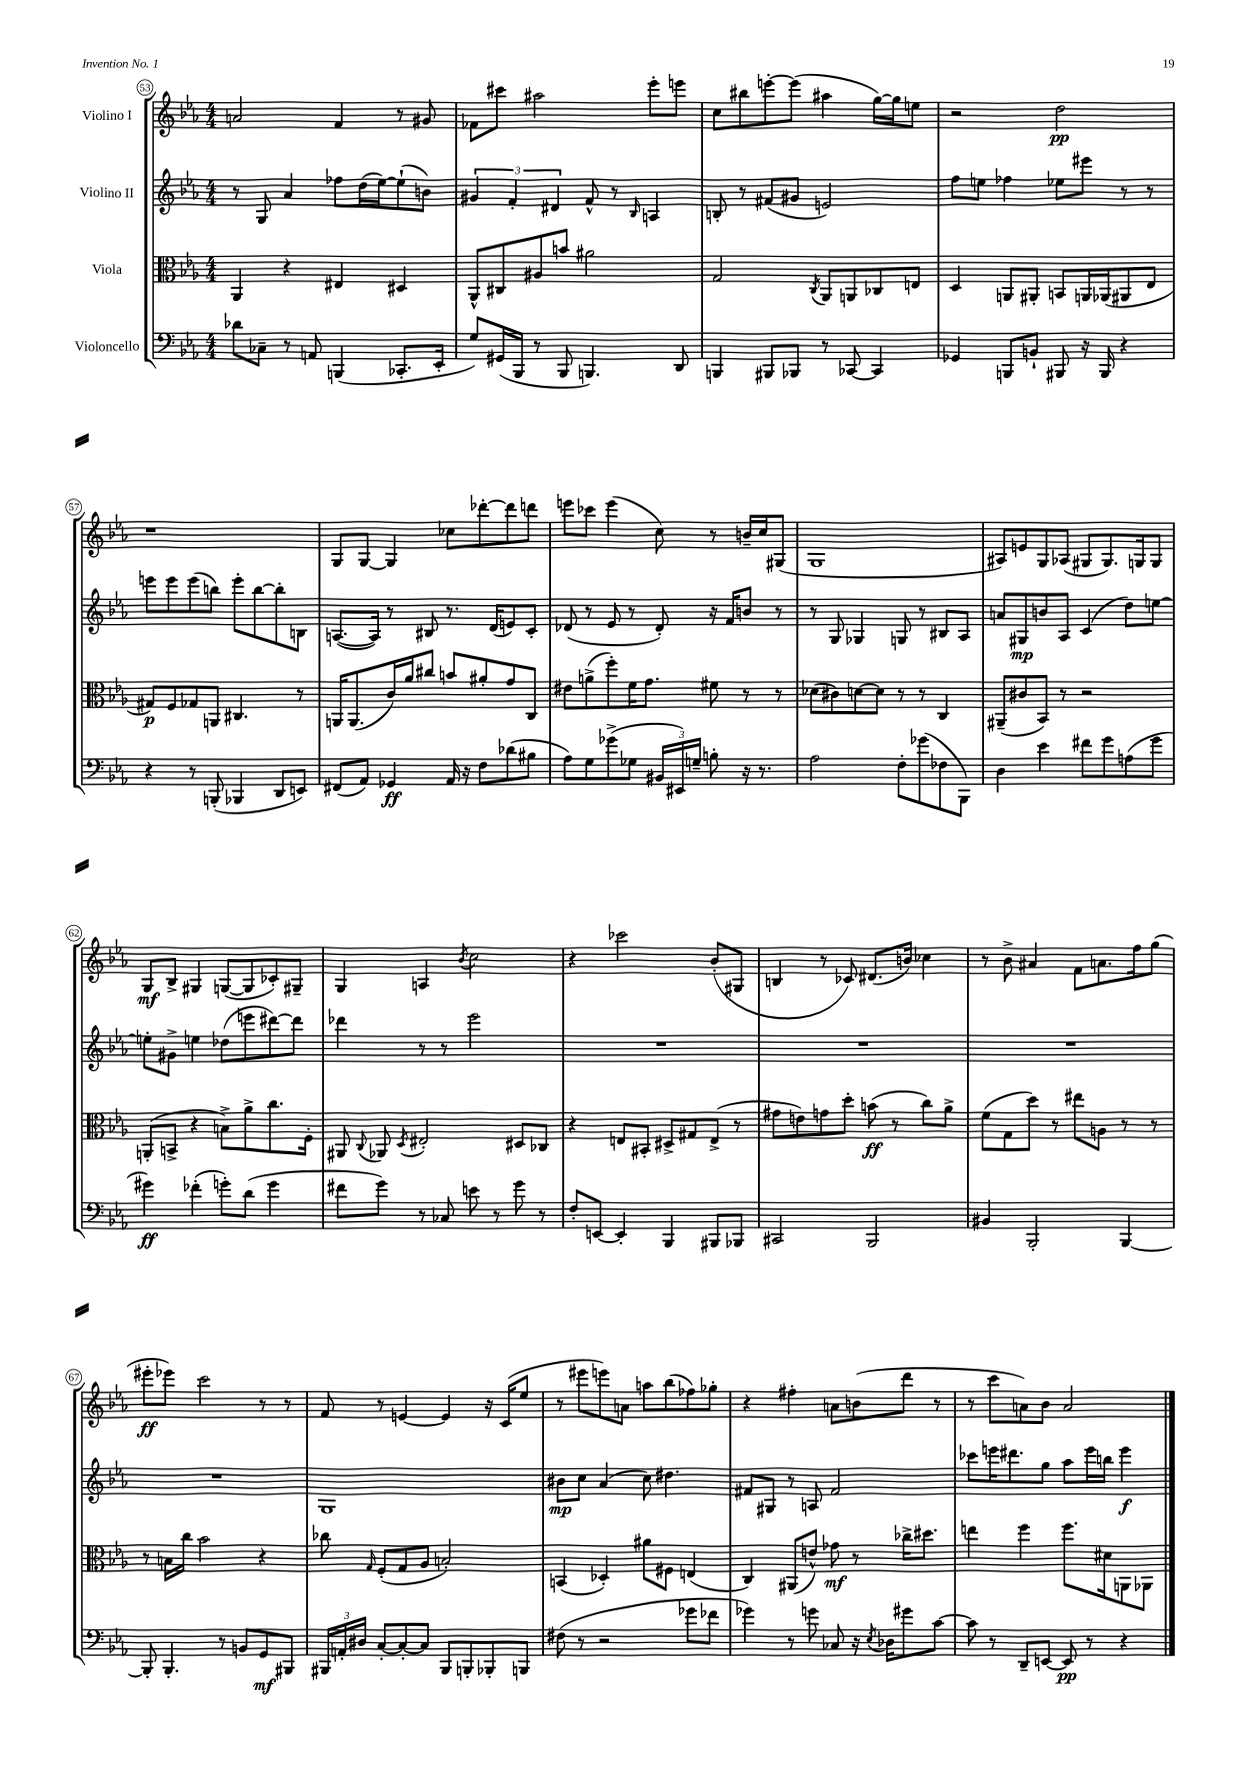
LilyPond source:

<<
\new StaffGroup <<
\new Staff = "s0" \with { instrumentName = "Violino I" } {
    \clef treble \key ees \major \numericTimeSignature \time 4/4
    \autoBeamOff a'2 f'4 r8 gis'8 |
    fes'8[ cis'''8] ais''2 ees'''8[-. e'''8] |
    c''8[ bis''8 e'''8~-. e'''8]( ais''4 g''16[~) g''16 e''8] |
    r2 d''2\pp |
    r1 |
    g8[ g8]~ g4 ces''8[ des'''8~-. des'''8 d'''8] |
    e'''8[ ces'''8] e'''4( c''8) r8 b'16[-- c''16 gis8]( |
    g1 |
    ais8[) e'8 g8 aes8]( gis8[ gis8.) g16 g8] |
    g8[\mf bes8]-> gis4 g8[~( g8 ces'8-.) gis8]-- |
    g4 a4 \acciaccatura { bes'8 } c''2 |
    r4 ces'''2 bes'8[-.( gis8] |
    b4 r8 ces'8) dis'8.[( b'16]) ces''4 |
    r8 bes'8-> ais'4 f'8[ a'8. f''16 g''8]( |
    eis'''8[-.\ff ees'''8]) c'''2 r8 r8 |
    f'8 r8 e'4~ e'4 r16 c'16[( ees''8] |
    r8 eis'''8[ e'''8) a'8] a''8[ bes''8( fes''8) ges''8]-. |
    r4 fis''4-. a'8[ b'8( d'''8] r8 |
    r8 c'''8[ a'8) bes'8] a'2 \bar "|." |
}
\new Staff = "s1" \with { instrumentName = "Violino II" } {
    \clef treble \key ees \major \numericTimeSignature \time 4/4
    \autoBeamOff r8 g8 aes'4 fes''8[ d''16( ees''16~) ees''8-!( b'8]) |
    \tuplet 3/2 { gis'4 f'4-. dis'4 } f'8-^ r8 \grace { bes16 } a4 |
    b8-. r8 fis'8[( gis'8] e'2) |
    f''8[ e''8] fes''4 ees''8[ eis'''8] r8 r8 |
    e'''8[ e'''8 e'''8( b''8]) e'''8[-. b''8~ b''8-. b8] |
    a8.[~( a16]) r8 bis8 r8. d'16[( e'8) c'8]-. |
    des'8( r8 ees'8 r8 des'8-.) r16 f'16[ b'8] r8 |
    r8 g8 ges4 g8 r8 bis8[ aes8] |
    a'8[ gis8\mp b'8 aes8] c'4( d''8[) e''8]~ |
    e''8[-. gis'8]-> e''4 des''8[( e'''8 dis'''8~) dis'''8] |
    des'''4 r8 r8 ees'''2 |
    R1 |
    R1 |
    R1 |
    R1 |
    g1 |
    bis'8[\mp c''8] aes'4( c''8) dis''4. |
    fis'8[ gis8] r8 a8 fis'2 |
    ces'''8[ e'''16 dis'''8. g''8] aes''8[ e'''16 b''16] e'''4\f \bar "|." |
}
\new Staff = "s2" \with { instrumentName = "Viola" } {
    \clef alto \key ees \major \numericTimeSignature \time 4/4
    \autoBeamOff aes,4 r4 eis4 dis4 |
    aes,8[-^ cis8 ais8 b'8] ais'2 |
    g2 \acciaccatura { c8 } aes,8[ a,8 ces8 e8] |
    d4 a,8[ ais,8]-. b,8[ a,16 aes,16( ais,8 ees8] |
    gis8[\p) f8 ges8 a,8] cis4. r8 |
    a,16[ a,8.( c'16) aes'16 cis''8] b'8[ ais'8-. g'8 c8] |
    eis'8[ a'8->( f''8-.) f'16 g'8.] fis'8 r8 r8 |
    des'8[( cis'8) d'8~ d'8] r8 r8 c4 |
    ais,8[--( cis'8 bes,8]) r8 r2 |
    a,8[-.( b,8]-> r4 b8[->) aes'8-> c''8. f16]-. |
    ais,8 \appoggiatura { c8 } aes,8 \acciaccatura { d8 } eis2-. dis8[ ces8] |
    r4 e8[ bis,8]-. dis8[-> gis8 e8]->( r8 |
    gis'8[ e'8) g'8 d''8]-. b'8\ff( r8 c''8[) aes'8]-> |
    f'8[( g8 d''8]) r8 eis''8[ a8] r8 r8 |
    r8 b16[ c''16] bes'2 r4 |
    ces''8 \grace { g16 } f8[-.( g8 aes8] b2-.) |
    b,4( des4-.) ais'8[ fis8] e4( |
    c4) ais,8[( e'8]-^) ges'8\mf r8 ces''16[-> dis''8.] |
    e''4 f''4 f''8.[ dis'16 a,8 aes,8] \bar "|." |
}
\new Staff = "s3" \with { instrumentName = "Violoncello" } {
    \clef bass \key ees \major \numericTimeSignature \time 4/4
    \autoBeamOff des'8[ ces8]-- r8 a,8 b,,4( ces,8.[-. ees,16]-. |
    g8[) gis,16( bes,,16] r8 bes,,8 b,,4.) d,8 |
    b,,4 bis,,8[ bes,,8] r8 ces,8~ ces,4 |
    ges,4 b,,8[ b,8]-! bis,,8 r16 bis,,16 r4 |
    r4 r8 b,,8-.( bes,,4 d,8[ e,8]) |
    fis,8[( aes,8]) ges,4\ff aes,16 r16 f8[ des'8( bis8] |
    aes8[) g8 ges'8->( ges8] \tuplet 3/2 { bis,16[ eis,16) g16]-- } b8-. r16 r8. |
    aes2 f8[-. ges'8( fes8 bes,,8]) |
    d4 ees'4 fis'8[ g'8 a8( g'8] |
    gis'4\ff) fes'4-.( g'8[-.) d'8]( g'4 |
    fis'8[ g'8]) r8 ces8 e'8 r8 g'8 r8 |
    f8[-. e,8]~ e,4-. bes,,4 bis,,8[ bes,,8] |
    cis,2 bes,,2 |
    bis,4 bes,,2-. bes,,4~ |
    bes,,8-. bes,,4.-. r8 b,8[ g,8\mf bis,,8] |
    \tuplet 3/2 { bis,,16[ a,16-. dis16] } c8[~-. c8~-. c8] bis,,8[ b,,8-. bes,,8-. b,,8] |
    fis8( r8 r2 ges'8[ fes'8] |
    ges'4) r8 g'8 ces8 r16 \acciaccatura { ees8 } des16[ gis'8 c'8]~ |
    c'8 r8 d,8[-- e,8]~ e,8\pp r8 r4 \bar "|." |
}
>>
>>
\layout { \context { \Score currentBarNumber = #53 \override BarNumber.stencil = #(make-stencil-circler 0.1 0.3 ly:text-interface::print) } }
